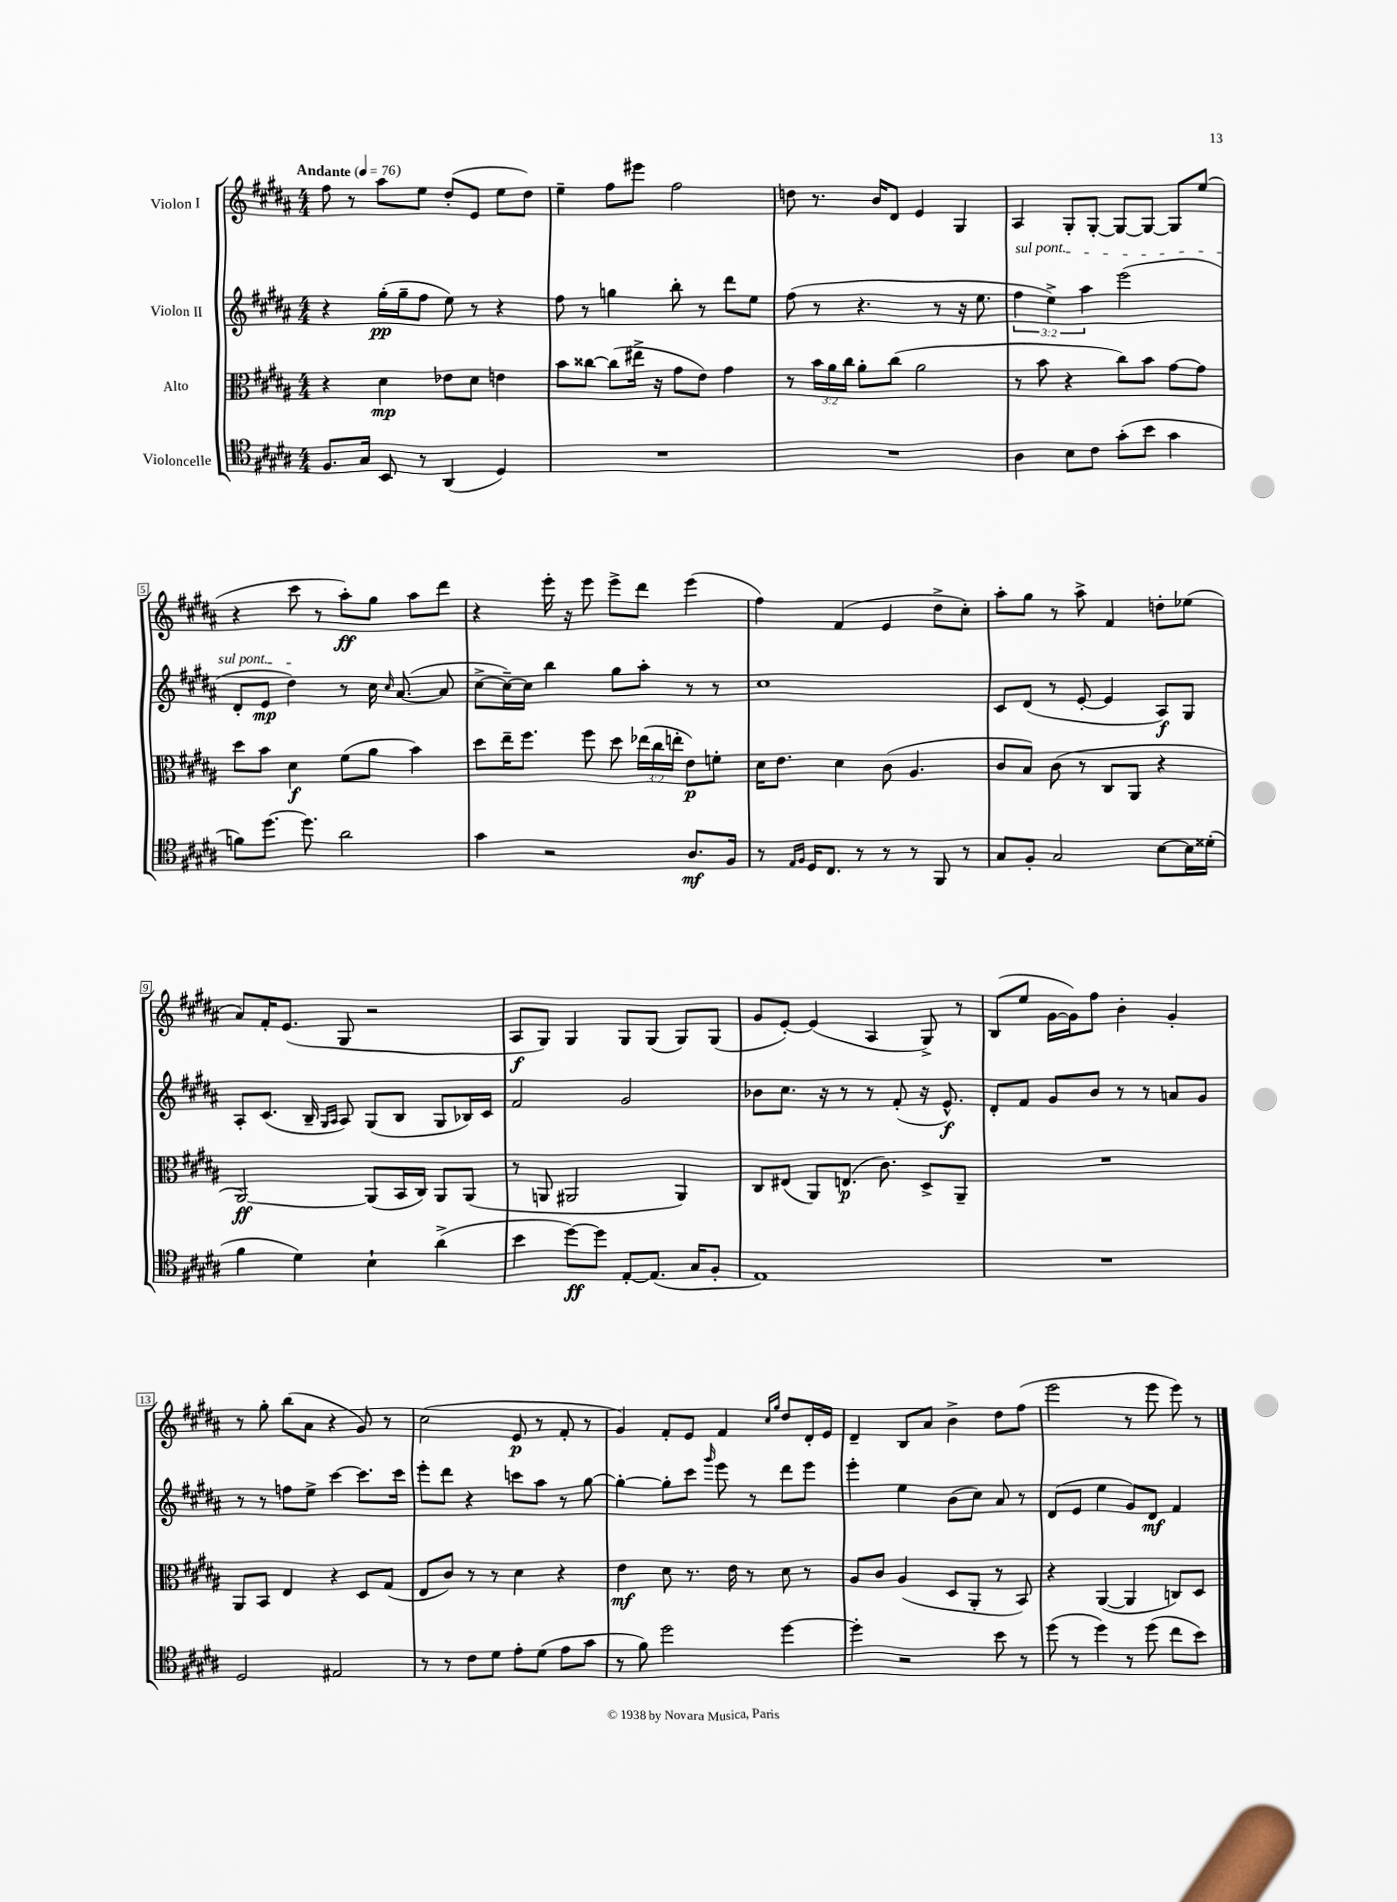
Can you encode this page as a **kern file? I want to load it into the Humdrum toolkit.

**kern	**dynam	**kern	**dynam	**kern	**dynam	**kern	**dynam
*part4	*part4	*part3	*part3	*part2	*part2	*part1	*part1
*staff4	*staff4	*staff3	*staff3	*staff2	*staff2	*staff1	*staff1
*I"Violoncelle	*	*I"Alto	*	*I"Violon II	*	*I"Violon I	*
*clefC4	*	*clefC3	*	*clefG2	*	*clefG2	*
*k[f#c#g#d#a#]	*	*k[f#c#g#d#a#]	*	*k[f#c#g#d#a#]	*	*k[f#c#g#d#a#]	*
*M4/4	*	*M4/4	*	*M4/4	*	*M4/4	*
*MM76	*	*MM76	*	*MM76	*	*MM76	*
=1	=1	=1	=1	=1	=1	=1	=1
!	!	!	!	!	!	!LO:TX:a:B:t=Andante	!
8.F#/L	.	4r	.	4r	.	8ff#\	.
.	.	.	.	.	.	8r	.
16G#/Jk	.	.	.	.	.	.	.
8BB/	.	4d#\	mp	(16gg#'\LL	pp	8aa#\L	.
.	.	.	.	16gg#~\J	.	.	.
8r	.	.	.	8ff#\J	.	8ee\J	.
(4AA#/	.	8e-X\L	.	8ee\)	.	(8dd#'/L	.
.	.	8d#\J	.	8r	.	8e/J	.
4D#/)	.	4en\	.	4r	.	8ee\L	.
.	.	.	.	.	.	8dd#\J)	.
=2	=2	=2	=2	=2	=2	=2	=2
1r	.	8b\L	.	8ff#\	.	4ee~\	.
.	.	[8cc##X\J	.	8r	.	.	.
.	.	(8cc##\L]	.	4ggn\	.	8ff#\L	.
.	.	16ee#X^\Jk	.	.	.	8eee#X\J	.
.	.	16r	.	.	.	.	.
.	.	8g#\L	.	8bb'\	.	2ff#\	.
.	.	8e\J)	.	8r	.	.	.
.	.	4g#\	.	8ddd#\L	.	.	.
.	.	.	.	8ee\J	.	.	.
=3	=3	=3	=3	=3	=3	=3	=3
1r	.	8r	.	(8ff#\	.	8ddn\	.
.	.	24b\LL	.	8r	.	8.r	.
.	.	24a#\	.	.	.	.	.
.	.	24cc#\JJ	.	.	.	.	.
.	.	8a#'\L	.	4.r	.	.	.
.	.	.	.	.	.	16b/KL	.
.	.	(8cc#\J	.	.	.	8d#/J	.
.	.	2a#\	.	.	.	4e/	.
.	.	.	.	8r	.	.	.
.	.	.	.	16r	.	4G#/	.
.	.	.	.	8.ee\	.	.	.
=4	=4	=4	=4	=4	=4	=4	=4
!	!	!	!	!LO:TX:a:i:t=sul pont.	!	!	!
4A#\	.	8r	.	6ff#\	.	4A#/	.
.	.	8b\	.	.	.	.	.
.	.	.	.	6ee^\)	.	.	.
8B\L	.	4r	.	.	.	8G#'/L	.
.	.	.	.	6aa#\	.	.	.
8c#\J	.	.	.	.	.	[8G#'/J	.
(8g#'\L	.	8cc#\L)	.	(2eee\	.	8G#/L_	.
8b\J	.	8b\J	.	.	.	8G#/J_	.
4g#\	.	[8g#\L	.	.	.	8G#/L]	.
.	.	8g#\J]	.	.	.	(8ee/J	.
!!LO:LB:g=z
=5	=5	=5	=5	=5	=5	=5	=5
8fn\L)	.	8dd#\L	.	8d#'/L	.	4r	.
[8.dd#\J	.	8b\J	.	8e/J	mp	.	.
.	.	4d#\	f	4dd#\)	.	8ccc#\	.
8.dd#\]	.	.	.	.	.	.	.
.	.	.	.	.	.	8r	.
2a#\	.	(8f#\L	.	8r	.	8aa#'\L)	ff
.	.	8a#\J	.	16cc#\	.	8gg#\J	.
.	.	.	.	16qqcc#/	.	.	.
.	.	.	.	([8.a#/	.	.	.
.	.	4b\)	.	.	.	8aa#\L	.
.	.	.	.	8a#/]	.	8ddd#\J	.
=6	=6	=6	=6	=6	=6	=6	=6
4g#\	.	8dd#\L	.	[8cc#^\L	.	4r	.
.	.	16ee~\K	.	16cc#~\L_)	.	.	.
.	.	8.ff#\J	.	16cc#\JJ]	.	.	.
2r	.	.	.	4bb\	.	16eee'\	.
.	.	.	.	.	.	16r	.
.	.	8ff#\	.	.	.	8eee\	.
.	.	8dd#\	.	8gg#\L	.	8eee^\L	.
.	.	(24ee-X\LL	.	8aa#'\J	.	8ddd#\J	.
.	.	24cc#\	.	.	.	.	.
.	.	24een'\JJ	.	.	.	.	.
8.A#/L	mf	8e\L)	p	8r	.	(4eee\	.
.	.	8fn'\J	.	8r	.	.	.
16F#/Jk	.	.	.	.	.	.	.
=7	=7	=7	=7	=7	=7	=7	=7
8r	.	16d#\KL	.	1cc#	.	4ff#\)	.
.	.	8.e\J	.	.	.	.	.
16qqE/LL	.	.	.	.	.	.	.
16qqF#/JJ	.	.	.	.	.	.	.
16D#/KL	.	.	.	.	.	.	.
8.C#/J	.	.	.	.	.	.	.
.	.	4d#\	.	.	.	(4f#/	.
8r	.	.	.	.	.	.	.
8r	.	(8c#\	.	.	.	4e/	.
8r	.	4.A#/	.	.	.	.	.
8FF#/	.	.	.	.	.	8dd#^\L	.
8r	.	.	.	.	.	8cc#'\J)	.
=8	=8	=8	=8	=8	=8	=8	=8
8G#/L	.	8c#/L	.	8c#/L	.	8aa#'\L	.
8F#'/J	.	8B/J)	.	(8d#/J	.	8gg#\J	.
2G#/	.	(8c#\	.	8r	.	8r	.
.	.	8r	.	[8e'/	.	8aa#^\	.
.	.	8C#/L	.	4e/]	.	4f#/	.
.	.	8AA#/J	.	.	.	.	.
[8B\L	.	4r	.	8A#/L)	f	8ddn'\L	.
16B\L]	.	.	.	8G#/J	.	(8ee-X\J	.
(16d##X'\JJ	.	.	.	.	.	.	.
!!LO:LB:g=z
=9	=9	=9	=9	=9	=9	=9	=9
4f#\	.	[2AA#/)	ff	8A#'/L	.	8a#/L)	.
.	.	.	.	(8.c#/J	.	16f#'/K	.
.	.	.	.	.	.	(8.e/J	.
4d#\)	.	.	.	.	.	.	.
.	.	.	.	16B~/	.	.	.
.	.	.	.	16qqG#/LL	.	.	.
.	.	.	.	16qqA#/JJ	.	.	.
.	.	.	.	8A#/)	.	8G#/	.
4B`\	.	(8AA#/L]	.	(8G#/L	.	2r	.
.	.	16BB/L	.	8B/J	.	.	.
.	.	16C#/JJ)	.	.	.	.	.
(4a#^\	.	8AA#/L	.	8G#/L	.	.	.
.	.	(8AA#/J	.	16B-X/L)	.	.	.
.	.	.	.	16c#/JJ	.	.	.
=10	=10	=10	=10	=10	=10	=10	=10
4b\	.	8r	.	2f#/	.	8A#/L	f
.	.	8AAn/	.	.	.	8G#/J)	.
[8dd#\L)	ff	2AA#X/	.	.	.	4G#/	.
8dd#\J]	.	.	.	.	.	.	.
[8E'/L	.	.	.	2g#/	.	8G#/L	.
(8.E/J]	.	.	.	.	.	(8G#/J	.
.	.	4AA#/)	.	.	.	8G#/L)	.
16G#/KL	.	.	.	.	.	.	.
8F#'/J	.	.	.	.	.	(8G#/J	.
=11	=11	=11	=11	=11	=11	=11	=11
1E)	.	8C#/L	.	8b-X\L	.	8g#/L	.
.	.	(8E#X/J	.	8.cc#\J	.	[8e'/J)	.
.	.	8AA#/L)	.	.	.	(4e/]	.
.	.	.	.	16r	.	.	.
.	.	(8.En/J	p	8r	.	.	.
.	.	.	.	8r	.	4A#/	.
.	.	8.c#\)	.	.	.	.	.
.	.	.	.	(8f#'/	.	.	.
.	.	8D#^/L	.	16r	.	8G#^/)	.
.	.	.	.	8.e^^/)	f	.	.
.	.	8AA#~/J	.	.	.	8r	.
=12	=12	=12	=12	=12	=12	=12	=12
1r	.	1r	.	8d#'/L	.	(8B/L	.
.	.	.	.	8f#/J	.	8ee/J	.
.	.	.	.	8g#/L	.	[16g#\LL	.
.	.	.	.	.	.	16g#\J])	.
.	.	.	.	8b/J	.	8ff#\J	.
.	.	.	.	8r	.	4b'\	.
.	.	.	.	8r	.	.	.
.	.	.	.	8an/L	.	4g#'/	.
.	.	.	.	8g#/J	.	.	.
!!LO:LB:g=z
=13	=13	=13	=13	=13	=13	=13	=13
2D#/	.	8AA#/L	.	8r	.	8r	.
.	.	8BB/J	.	8r	.	8gg#'\	.
.	.	4E/	.	8ffn\L	.	(8bb\L	.
.	.	.	.	8ee^\J	.	8a#\J	.
2E#X/	.	4r	.	[4ccc#\	.	4r	.
.	.	8D#/L	.	8.ccc#\L]	.	8g#/)	.
.	.	(8G#/J	.	.	.	8r	.
.	.	.	.	16ccc#\Jk	.	.	.
=14	=14	=14	=14	=14	=14	=14	=14
8r	.	8E/L	.	8eee'\L	.	(2cc#\	.
8r	.	8c#/J)	.	8ddd#\J	.	.	.
8c#\L	.	8r	.	4r	.	.	.
8d#\J	.	8r	.	.	.	.	.
8e'\L	.	4d#\	.	8cccn\L	.	8e/	p
(8d#\J	.	.	.	8aa#\J	.	8r	.
8e\L	.	4r	.	8r	.	8f#'/	.
8g#\J	.	.	.	[8gg#\	.	8r	.
=15	=15	=15	=15	=15	=15	=15	=15
8r	.	4e\	mf	4gg#'\_	.	4g#/)	.
8f#\)	.	.	.	.	.	.	.
2dd#\	.	8d#\	.	8gg#'\L]	.	8f#'/L	.
.	.	8.r	.	8ccc#\J	.	8e/J	.
.	.	.	.	16qqggg#/	.	.	.
.	.	.	.	8eee\	.	4f#/	.
.	.	16e\	.	.	.	.	.
.	.	8r	.	8r	.	.	.
.	.	.	.	.	.	16qqcc#/LL	.
.	.	.	.	.	.	16qqgg#/JJ	.
[4dd#\	.	8d#\	.	8ddd#\L	.	8dd#/L	.
.	.	8r	.	8eee\J	.	16d#'/L	.
.	.	.	.	.	.	16e/JJ	.
=16	=16	=16	=16	=16	=16	=16	=16
4dd#'\]	.	8A#/L	.	4eee'\	.	4d#~/	.
.	.	8c#/J	.	.	.	.	.
2r	.	(4A#/	.	4ee\	.	8B/L	.
.	.	.	.	.	.	8a#/J	.
.	.	8D#/L	.	(8b\L	.	4b^\	.
.	.	8AA#'/J	.	8cc#\J)	.	.	.
8b\	.	8r	.	8a#/	.	8dd#\L	.
8r	.	8BB/)	.	8r	.	(8ff#\J	.
=17	=17	=17	=17	=17	=17	=17	=17
(8dd#\	.	4r	.	(8d#/L	.	2eee\	.
8r	.	.	.	8e/J	.	.	.
4dd#\)	.	([4AA#/	.	4ee\	.	.	.
8r	.	4AA#/]	.	8g#/L)	.	8r	.
(8dd#\	.	.	.	8d#/J	mf	8eee\	.
8cc#\L	.	8Cn/L)	.	4f#/	.	8eee\)	.
8b\J)	.	8D#/J	.	.	.	8r	.
==	==	==	==	==	==	==	==
*-	*-	*-	*-	*-	*-	*-	*-
